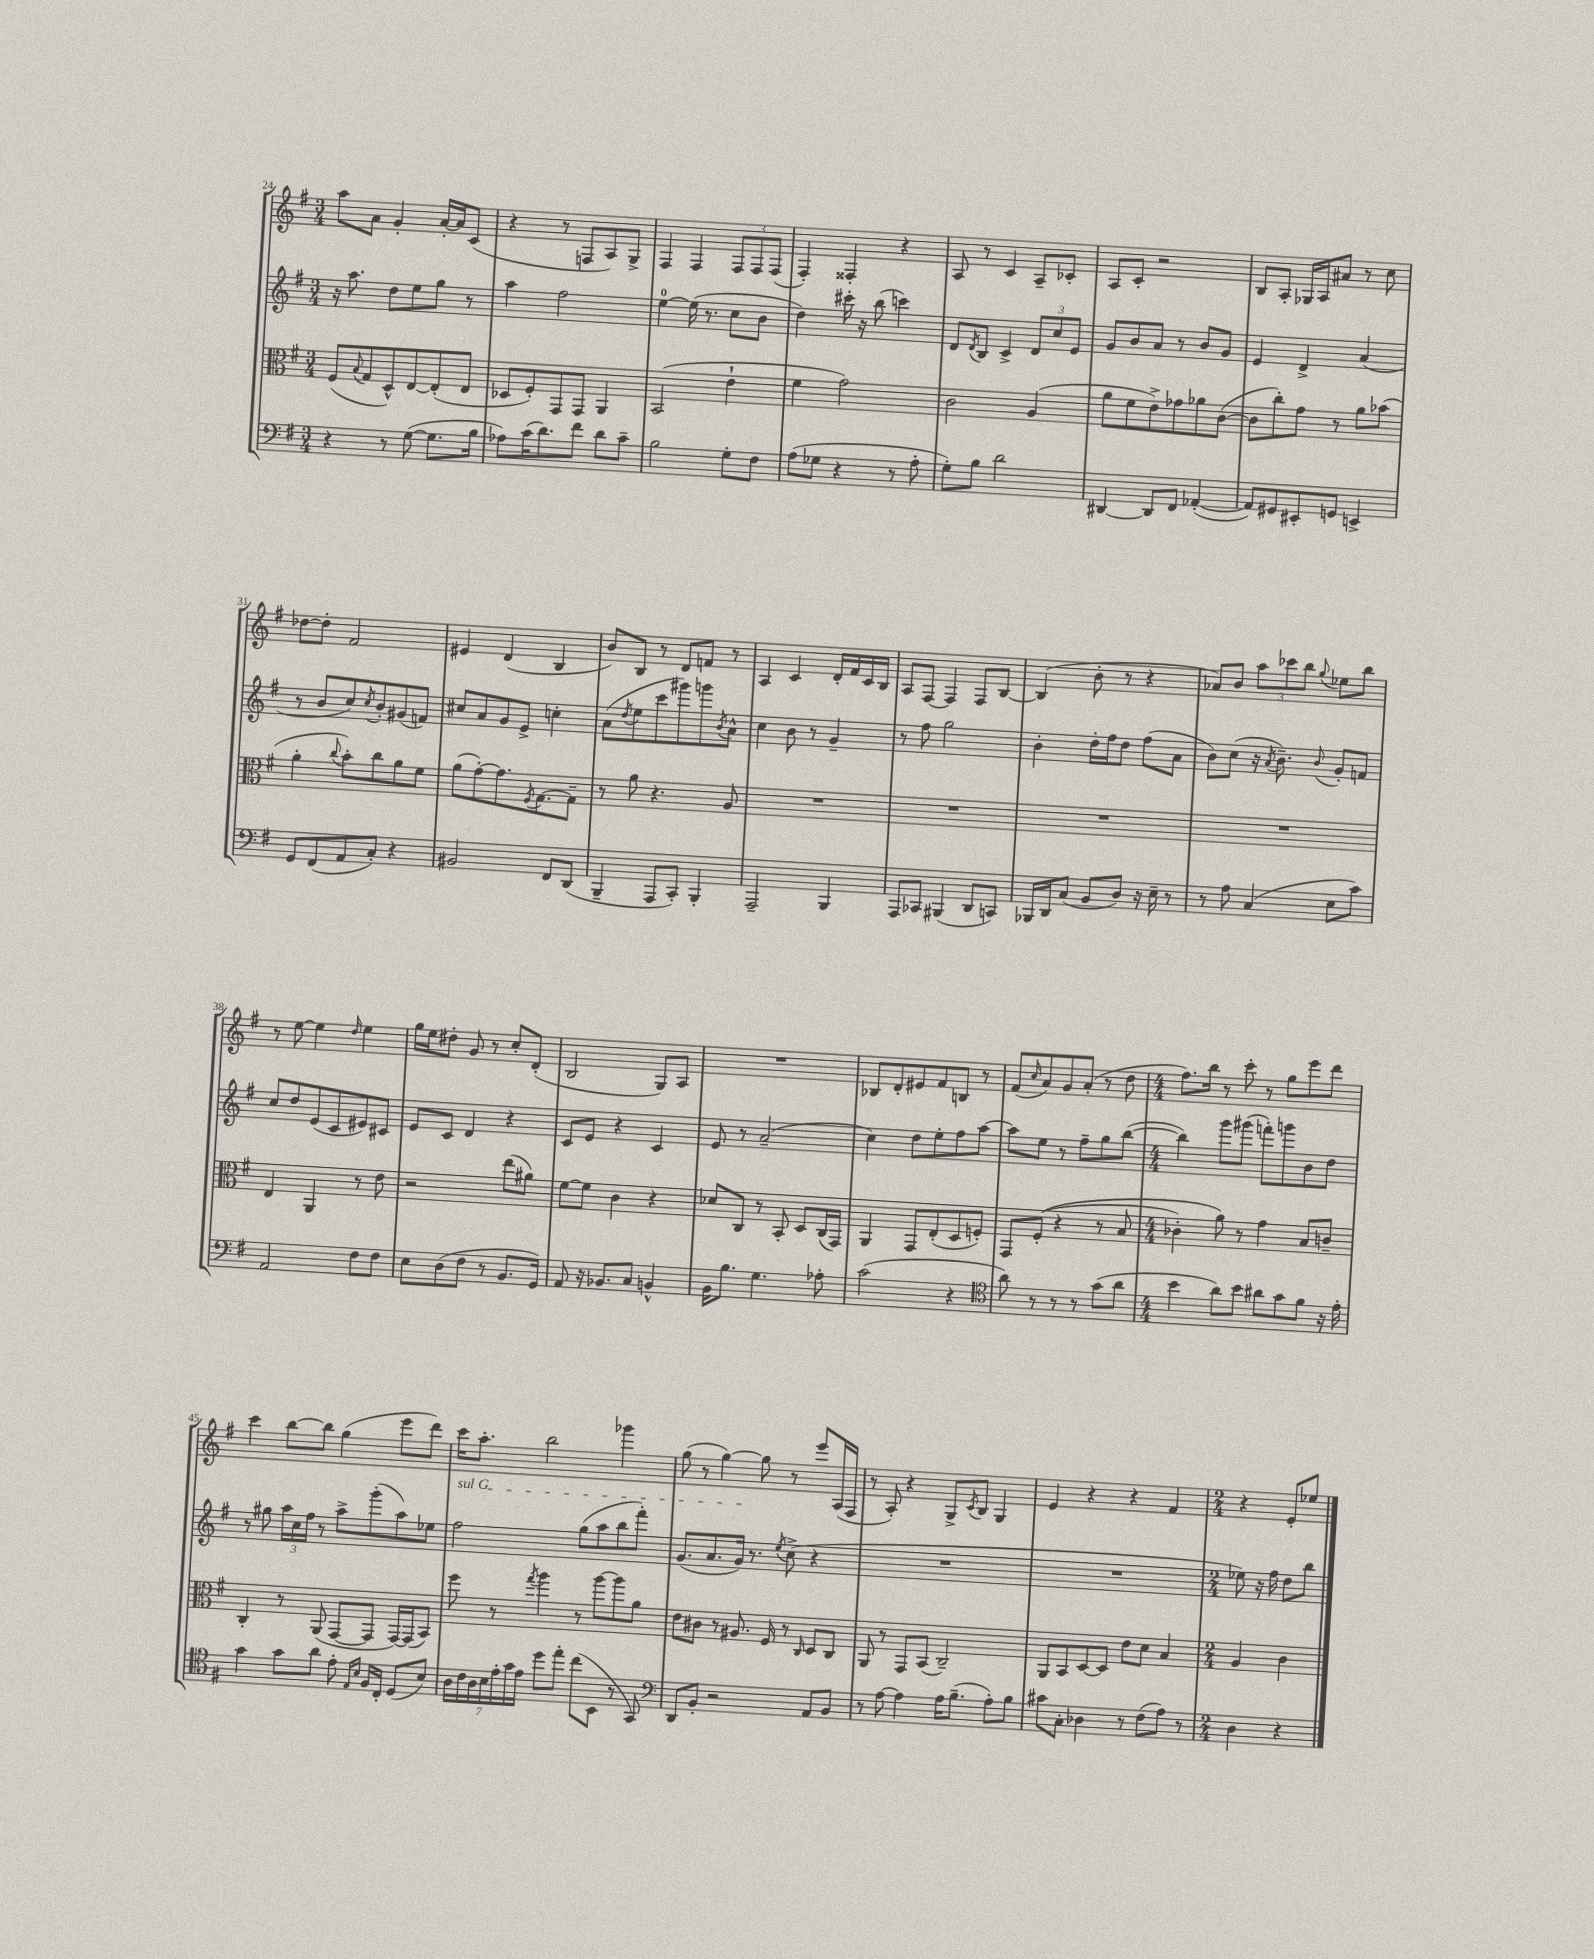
<<
\new StaffGroup <<
\new Staff = "s0" {
    \clef treble \key g \major \numericTimeSignature \time 3/4
    a''8 a'8 g'4-. a'16~-. a'16 c'8( |
    r4 r8 f8 a8) g8-> |
    fis4 fis4 \tuplet 3/2 { fis8 fis8 fis8( } |
    fis4-.) fisis4-. r4 |
    a8 r8 c'4 a8-- ces'8-. |
    a8 c'8-. r2 |
    b8 a8-. ges16 a16 ais'8 r8 c''8 |
    des''8~ des''8-. fis'2 |
    eis'4 d'4( b4 |
    b'8) b8 r8 d'8 f'8 r8 |
    a4 c'4 d'16-. fis'16 c'16 b16 |
    a8 fis8~ fis4 fis8 b8~ |
    b4( b'8-. r8 r4 |
    aes'8) b'8 \tuplet 3/2 { a''8 ces'''8 b''8 } \appoggiatura { g''8 } ees''8 b''8 |
    r8 e''8~ e''4 \grace { d''16 } e''4 |
    g''16 e''16 dis''8-. g'8 r8 c''8-. d'8-.( |
    b2 g8) a8 |
    R2. |
    bes8 d'8-. eis'8 fis'8 b8 r8 |
    fis'8( \grace { c''16 } a'8) g'8 a'8-.( r8 d''8 |
    \numericTimeSignature \time 4/4 fis''8.) b''16 r8 c'''8-. r8 g''8 e'''8 d'''8 |
    c'''4 b''8~ b''8 g''4( e'''8 d'''8) |
    c'''16 a''8.-. b''2 ges'''4 |
    g''8( r8 g''4~) g''8 r8 e'''8 a16( fis16 |
    r8 a8-.) r4 g8-> \acciaccatura { c'8 } b8 g4 |
    e'4 r4 r4 fis'4 |
    \numericTimeSignature \time 2/4 r4 e'8-. ees''8 \bar "|." |
}
\new Staff = "s1" {
    \clef treble \key g \major \numericTimeSignature \time 3/4
    r16 a''8. d''8 e''8 g''8 r8 |
    a''4 fis''2 |
    e''4-0~ e''16( r8. c''8 b'8 |
    d''4) cis'''16-. r16 b''8( c'''4) |
    d'8 \acciaccatura { d'8 } b8 c'4-> \tuplet 3/2 { d'8 c''8 e'8 } |
    g'8 b'8 a'8 r8 b'8 g'8 |
    e'4 d'4-> a'4( |
    r8 b'8 c''8) \acciaccatura { c''8 } b'8-. gis'8( f'8) |
    cis''8 a'8 g'8 e'8-> c''4-. |
    a'8( \acciaccatura { d''8 } e''8 c'''8 gis'''8) g'''8 \acciaccatura { b'8 } a'8-^ |
    c''4 b'8 r8 g'4-- |
    r8 fis''8 g''2 |
    b'4-. d''16-. fis''16 d''8 fis''8( a'8 |
    b'8) c''8( r16 \acciaccatura { a'8 } b'8.--) \appoggiatura { b'8 } g'8-. f'8 |
    c''8 d''8 e'8( c'8 eis'8) cis'8 |
    e'8 c'8 d'4 r4 |
    c'8 e'8 r4 c'4 |
    e'8 r8 a'2--( |
    c''4) d''8 e''8-. fis''8 a''8~ |
    a''8 e''8 r8 fis''8-- g''8 b''8~( |
    \numericTimeSignature \time 4/4 b''4) g'''8 gis'''8( f'''8-.) g'''8 b'8 d''8 |
    r8 gis''8 \tuplet 3/2 { a''16 c''16 fis''16 } r8 a''8-> g'''8-.( a''8) ees''8 |
    \once \override TextSpanner.bound-details.left.text = \markup { \italic "sul G" } fis''2\startTextSpan g''8( a''8 b''8 fis'''8-.) |
    g'8.( a'8. g'16\stopTextSpan) r8. \acciaccatura { e''8 } c''8->( r4 |
    R1 |
    R1 |
    \numericTimeSignature \time 2/4 ees''8) r16 fis''16 d''8 b''8 \bar "|." |
}
\new Staff = "s2" {
    \clef alto \key g \major \numericTimeSignature \time 3/4
    fis8( \appoggiatura { b8 } g8 d8-^) e8~ e8-.( e8 |
    des8 fis8-.) g,8 g,8 a,4 |
    b,2( e'4-! |
    fis'4 g'2) |
    c'2 a4( |
    a'8 fis'8 e'8->) ges'8 aes'8 c'8~( |
    c'8 c''8-.) g'8 r8 a'8 bes'8( |
    a'4-. \appoggiatura { c''8 } b'8-.) c''8 a'8 fis'8 |
    a'8( g'8~-.) g'8. \acciaccatura { fis8 } g8.~ g8-- |
    r8 a'8 r4. a8 |
    R2. |
    R2. |
    R2. |
    R2. |
    e4 a,4 r8 e'8 |
    r2 e''8( ais'8) |
    fis'8~ fis'8 c'4 r4 |
    des'8 c8 r8 b,8-. d8 c16( g,16) |
    a,4 g,8 e8-.( d8 f8-.) |
    g,8 fis8-.(\( r4 r8 b8 |
    \numericTimeSignature \time 4/4 ces'4-.) a'8\) r8 g'4 b8 c'8-- |
    c4-. r8 a,8( g,8~ g,8 g,16~) g,16( b,8) |
    fis''8 r8 \acciaccatura { g''8 } a''4 r8 a''8~ a''8 a'8 |
    e'8 cis'8 r8 ais8. fis16 r8 \grace { c16 } d8 c8 |
    a,8 r8 g,8 b,8( c2--) |
    a,8 b,8 d8~ d8 e'8 d'8 b4 |
    \numericTimeSignature \time 2/4 a4 c'4 \bar "|." |
}
\new Staff = "s3" {
    \clef bass \key g \major \numericTimeSignature \time 3/4
    r4 r8 g8~( g8. b16 |
    aes8) c'16( d'8.) fis'8 d'8 c'8-- |
    b2 g8-. fis8 |
    a8( ges8 r4 r8 a8-. |
    g8-.) b8 d'2 |
    dis,4~ dis,8 fis,8 aes,4~-.( |
    aes,8) gis,8 eis,8-. g,8 e,4-> |
    g,8 fis,8( a,8 c8-.) r4 |
    bis,2 fis,8 d,8( |
    b,,4-- a,,8 c,8-.) b,,4-. |
    a,,2-- b,,4 |
    a,,8 ces,8 bis,,4( d,8 c,8) |
    bes,,16 d,16 c8( b,8 d8) r16 e16-- r8 |
    r8 a8 c4( e8 c'8) |
    a,2 fis8 fis8 |
    e8 d8( fis8 r8 b,8. g,16) |
    a,8 r16 bes,8. c8 b,4-^ |
    b,16 b8. g4. aes8-. |
    c'2( r4 |
    \clef tenor a'8) r8 r8 r8 g'8( a'8 |
    \numericTimeSignature \time 4/4 b'4 a'8) b'8 ais'8 g'8 fis'8 r16 e'16-. |
    g'4 g'8 a'8 e'8-. \grace { e16 b16 } fis16 c16-. d8( b8) |
    \tuplet 7/4 { a16 c'16 a16 b16 e'16-. g'16 e'16 } d''8 e''8-. c''8( b,8 r8 g,8) |
    \clef bass d,8 b,8-. r2 a,8 b,8 |
    r8 a8~ a4 a16 b8.--( a8-.) b8 |
    cis'8 c8-. des4 r8 fis8( a8) r8 |
    \numericTimeSignature \time 2/4 d4 r4 \bar "|." |
}
>>
>>
\layout { \context { \Score currentBarNumber = #24 } }
